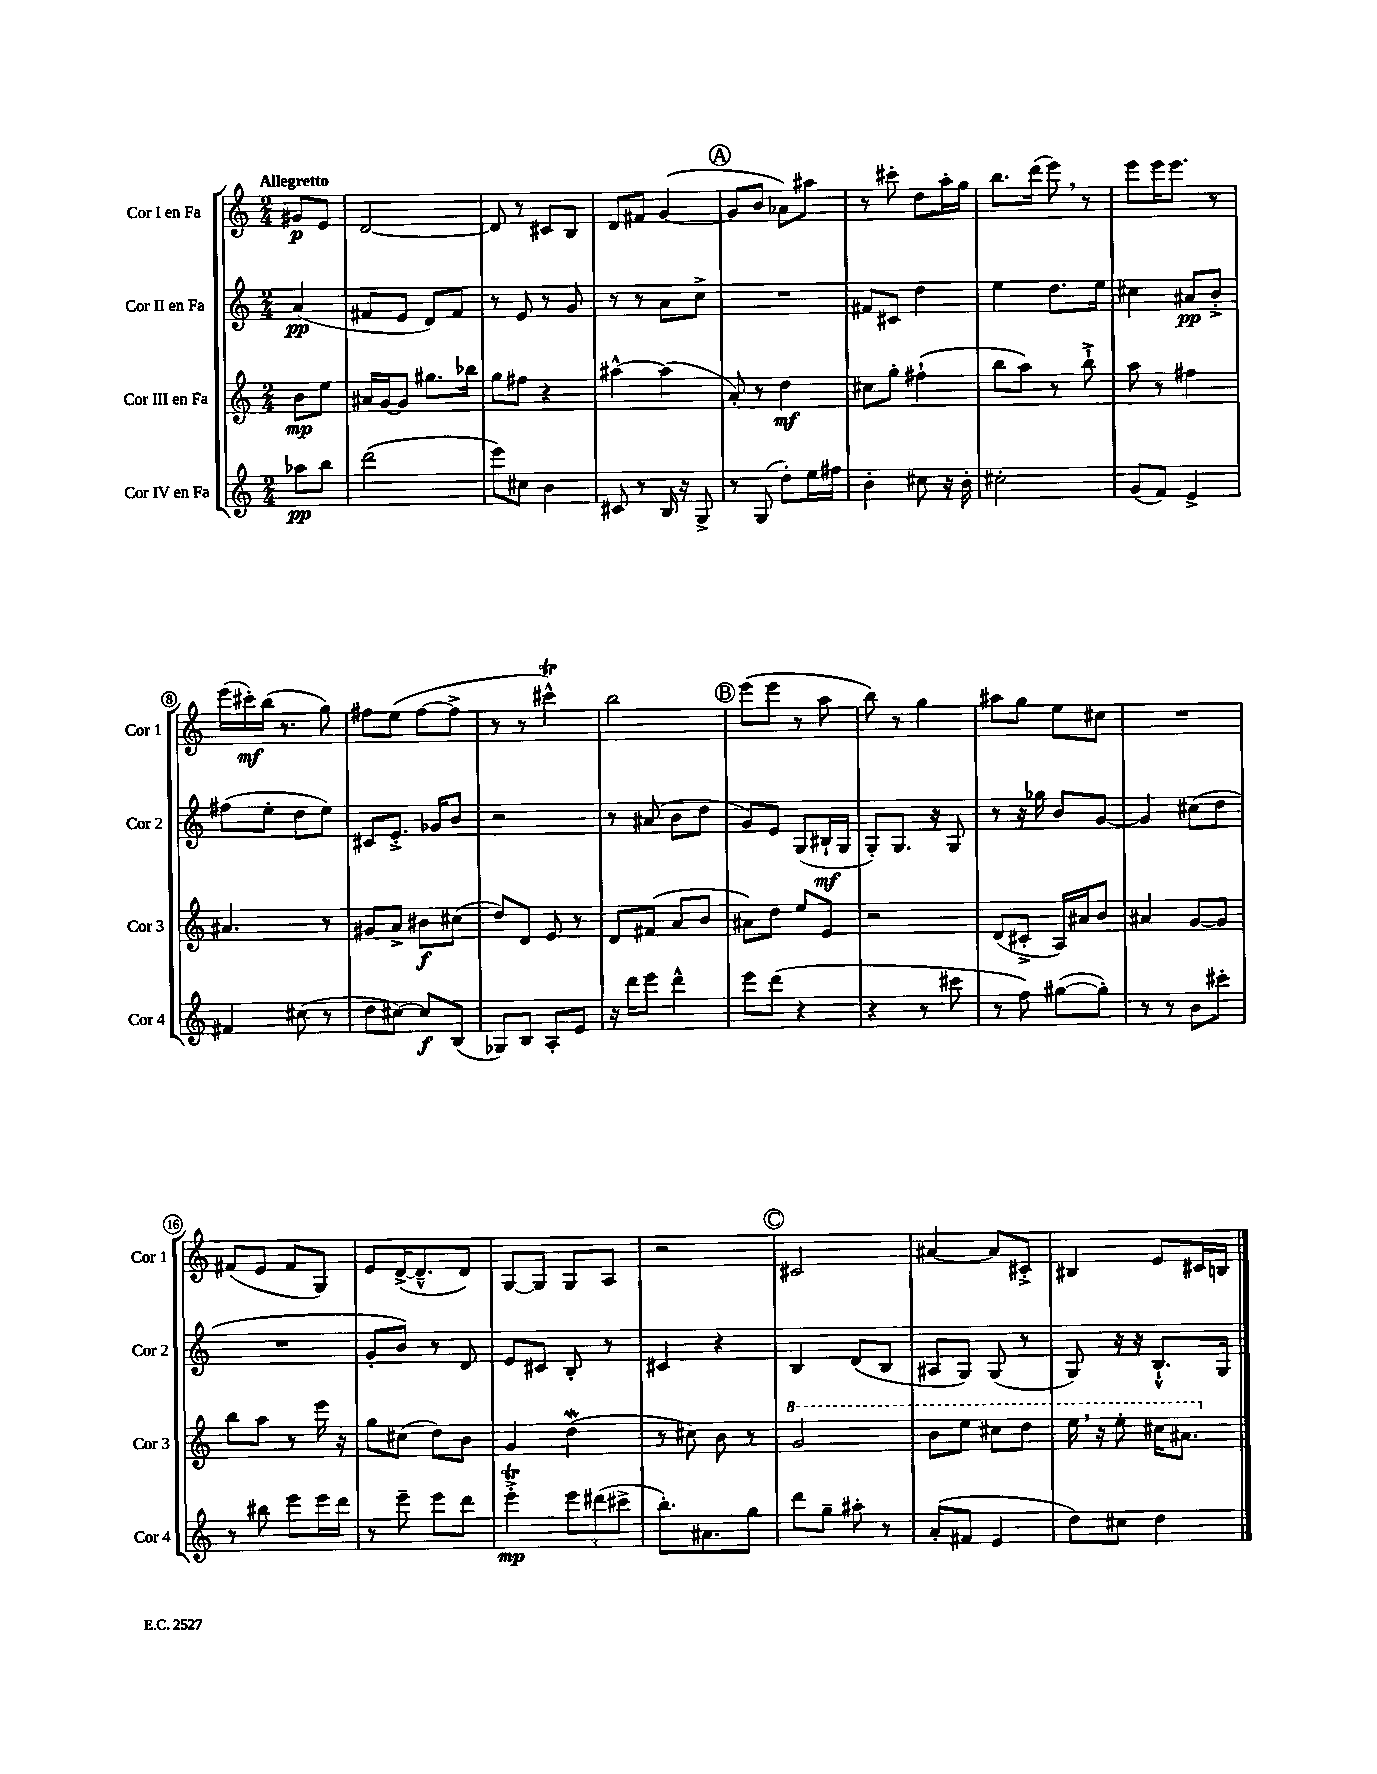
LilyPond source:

<<
\new StaffGroup <<
\new Staff = "s0" \with { instrumentName = "Cor I en Fa" shortInstrumentName = "Cor 1" } {
    \clef treble \key c \major \numericTimeSignature \time 2/4 \partial 4 \tempo "Allegretto"
    gis'8\p e'8 |
    d'2~ |
    d'8 r8 cis'8 b8 |
    d'8 fis'8 g'4~( |
    \mark \markup { \circle "A" } g'8 b'8 aes'8) ais''8 |
    r8 cis'''8-. d''8 a''16-. g''16 |
    b''8. d'''16( e'''8) \breathe r8 |
    e'''8 e'''16 e'''8. r8 |
    e'''16( cis'''16-.\mf) b''16( r8. g''8) |
    fis''8 e''8( fis''8~ fis''8-> |
    r8 r8 cis'''4-^\trill) |
    b''2 |
    \mark \markup { \circle "B" } e'''8( e'''8 r8 a''8 |
    b''8) r8 g''4 |
    ais''8 g''8 e''8 cis''8 |
    R2 |
    fis'8( e'8 fis'8 g8) |
    e'8 d'16~->( d'8.---^ d'8) |
    g8~ g8 g8 a8 |
    r2 |
    \mark \markup { \circle "C" } cis'2 |
    ais'4~ ais'8 cis'8-.-> |
    bis4 e'8 cis'16 b16 \bar "|." |
}
\new Staff = "s1" \with { instrumentName = "Cor II en Fa" shortInstrumentName = "Cor 2" } {
    \clef treble \key c \major \numericTimeSignature \time 2/4 \partial 4
    a'4\pp( |
    fis'8 e'8 d'8) fis'8 |
    r8 e'8 r8 g'8 |
    r8 r8 a'8 c''8-> |
    \mark \markup { \circle "A" } R2 |
    fis'8 cis'8 d''4 |
    e''4 d''8. e''16 |
    cis''4 ais'8\pp b'8-.-> |
    fis''8( e''8-. d''8 e''8) |
    cis'8 e'8.-.-> ges'16 b'8 |
    r2 |
    r8 ais'8( b'8 d''8 |
    \mark \markup { \circle "B" } g'8) e'8 g8( bis16-!\mf g16 |
    g8-.) g8. r16 g8 |
    r8 r16 ges''16 b'8 g'8~ |
    g'4 cis''8( d''8 |
    R2 |
    g'8-. b'8) r8 d'8 |
    e'8 cis'8 b8-. r8 |
    cis'4 r4 |
    \mark \markup { \circle "C" } b4 d'8( b8 |
    ais8 g8) g8( r8 |
    g8) r16 r16 b8.-!-^ g16 \bar "|." |
}
\new Staff = "s2" \with { instrumentName = "Cor III en Fa" shortInstrumentName = "Cor 3" } {
    \clef treble \key c \major \numericTimeSignature \time 2/4 \partial 4
    b'8\mp e''8 |
    ais'16 g'16~ g'8 gis''8. bes''16 |
    g''8 fis''8 r4 |
    ais''4~-^ ais''4( |
    \mark \markup { \circle "A" } a'8-.) r8 d''4\mf |
    cis''8 g''8-. fis''4-!( |
    b''8 a''8) r8 b''8-!-> |
    a''8 r8 fis''4 |
    ais'4. r8 |
    gis'8 a'8-> bis'8\f cis''8( |
    d''8) d'8 e'8 r8 |
    d'8 fis'8( a'8 b'8 |
    \mark \markup { \circle "B" } ais'8) d''8 e''8 e'8 |
    r2 |
    d'8( cis'8-.-> a16) ais'16 b'8 |
    ais'4 g'8~ g'8 |
    b''8 a''8 r8 e'''16 r16 |
    g''8 cis''8( d''8) b'8 |
    g'4 d''4\mordent( |
    r8 cis''8) b'8 r8 |
    \mark \markup { \circle "C" } \ottava #1 g''2 |
    b''8 e'''8 cis'''8 d'''8 |
    e'''16 \breathe r16 e'''8-. cis'''16 ais''8. \ottava #0 \bar "|." |
}
\new Staff = "s3" \with { instrumentName = "Cor IV en Fa" shortInstrumentName = "Cor 4" } {
    \clef treble \key c \major \numericTimeSignature \time 2/4 \partial 4
    aes''8\pp b''8 |
    d'''2( |
    e'''8) cis''8 b'4 |
    cis'8 r8 b16 r16 g8-> |
    \mark \markup { \circle "A" } r8 g8( d''8-.) e''16 fis''16 |
    b'4-. cis''8 r16 b'16-. |
    cis''2-. |
    g'8( f'8) e'4-> |
    fis'4 cis''8( r8 |
    d''8 cis''8~) cis''8\f b8( |
    ges8) b8 a8-. e'8 |
    r16 d'''16 e'''8 d'''4-^ |
    \mark \markup { \circle "B" } e'''8 d'''8( r4 |
    r4 r8 cis'''8 |
    r8 f''8) gis''8~( gis''8-.) |
    r8 r8 b'8 cis'''8-. |
    r8 bis''8 e'''8 e'''16 d'''16 |
    r8 e'''8-- e'''8 d'''8 |
    e'''4-.->\trill\mp \tuplet 3/2 { e'''8 dis'''8( cis'''8-> } |
    b''8.-.) ais'8. g''8 |
    \mark \markup { \circle "C" } d'''8 g''8-- ais''8-. r8 |
    a'8-.( fis'8 e'4 |
    d''8) cis''8 d''4 \bar "|." |
}
>>
>>
\layout { \context { \Score \override BarNumber.stencil = #(make-stencil-circler 0.1 0.3 ly:text-interface::print) } }
